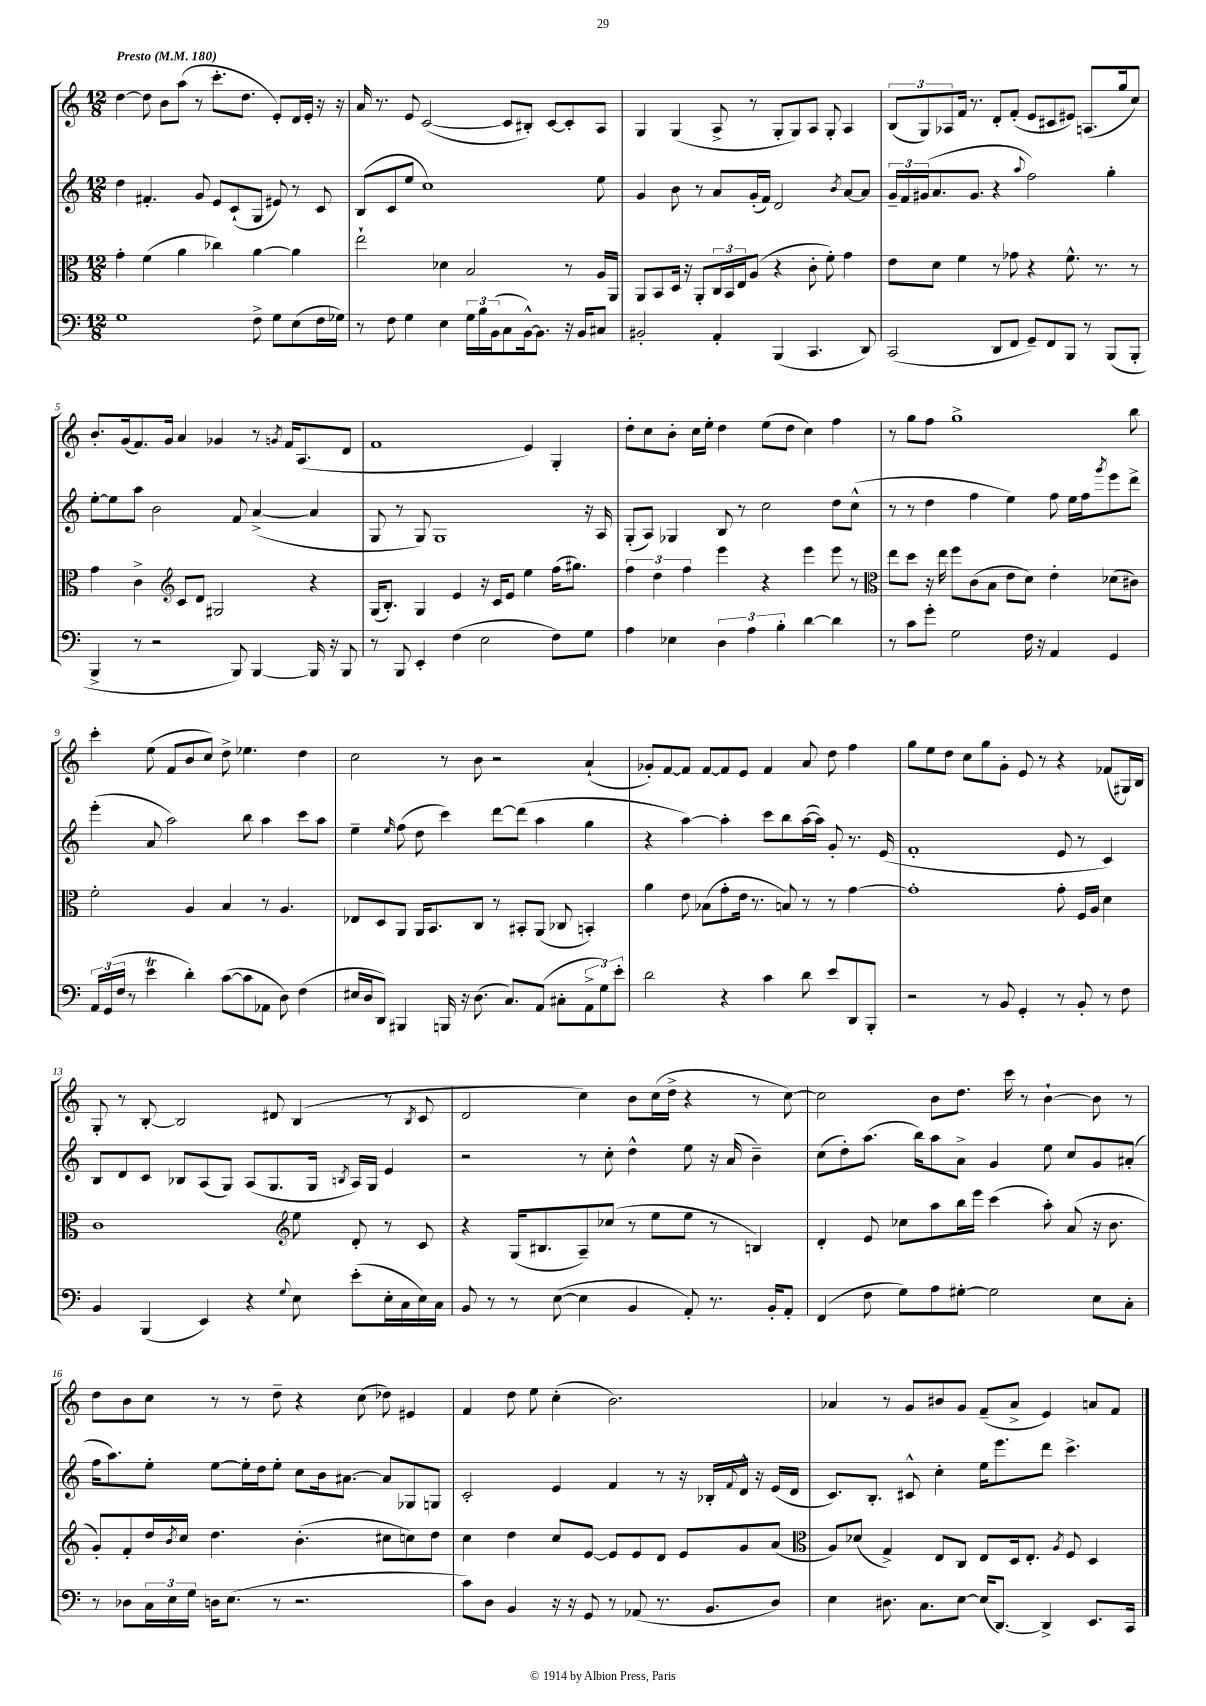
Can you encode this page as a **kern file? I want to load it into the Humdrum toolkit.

**kern	**kern	**kern	**kern
*part4	*part3	*part2	*part1
*staff4	*staff3	*staff2	*staff1
*clefF4	*clefC3	*clefG2	*clefG2
*k[]	*k[]	*k[]	*k[]
*M12/8	*M12/8	*M12/8	*M12/8
*MM180	*MM180	*MM180	*MM180
=1	=1	=1	=1
!	!	!	!LO:TX:a:B:t=Presto
1G	4g'\	4dd\	[4dd\
.	(4f\	4.f#X'/	8dd\]
.	.	.	8b\L
.	4a\	.	(8aa\J
.	.	8g/	8r
.	4cc-X\)	8e/L	8.ccc'\L
.	.	(8c`/	.
.	.	.	8.dd\J
8F^\	[4a\	8G/J	.
8G\L	.	8e#X/)	8e'/L)
(8E\	4a\]	8r	16d/L
.	.	.	16e'/JJ
16F\L	.	8c/	16r
16G-X\JJ)	.	.	16r
=2	=2	=2	=2
8r	2ee`\	(8B/L	16a/
.	.	.	8.r
8F\	.	8c/	.
4G\	.	8ee/J	8e/
.	.	1cc)	([2c/
4E\	4d-X\	.	.
24G\LL	2B/	.	.
24B\	.	.	.
(24BB\J	.	.	.
8C\	.	.	8c/L]
[16BB^^\k)	.	.	8B#X'/J)
8.BB\J]	.	.	.
.	.	.	[8c/L
16r	8r	.	8c'/]
16BB/KL	.	.	.
8C#X/J	16A/LL	8ee\	8A/J
.	16AA/JJ	.	.
=3	=3	=3	=3
2BB#X'/	8AA/L	4g/	4G/
.	8BB/	.	.
.	16D/Jk	8b\	(4G/
.	16r	.	.
.	8AA'/L	8r	.
4AA'/	24C/L	8a/L	8A^/
.	24BB/	.	.
.	24E/J	.	.
.	(8A/J	(16g'/L	8r
.	.	16f/JJ)	.
(4BBB/	4r	2d/	8G'/L
.	.	.	8G/)
4.CC/	8c'\	.	8A/J
.	8f'\)	.	8G'/
.	.	8qb/	.
.	4g\	[8a/L	4A/
8DD/)	.	8a/J]	.
=4	=4	=4	=4
(2CC/	8e\L	24g~/LL	(12B/L
.	.	24f/	.
.	.	(24g#X/J	12G/)
.	8d\J	8.a/	.
.	.	.	12A-X/
.	4f\	.	16f/Jk
.	.	8.g#/J	8.r
8DD/L	8r	4r	8d'/L
8FF/J	8g-X\	.	(8f'/J
.	.	8qqaa/	.
8GG~/L)	4r	2ff\)	8e/L
8FF/	.	.	8c#X/
8BBB/J	8.f^^\	.	8e#X/J)
8r	.	.	(8.An/L
.	8.r	.	.
(8BBB/L	.	4gg'\	.
.	.	.	16gg/k
8BBB'/J	8r	.	8cc/J)
!!LO:LB:g=z
=5	=5	=5	=5
4BBB^/	4g\	[8ee'\L	8.b'/L
.	.	8ee\]	.
.	.	.	(16g/k
8r	4c^\	8aa\J	8.f/)
2r	.	2b\	.
.	.	.	16g/Jk
*	*clefG2	*	*
.	8c/L	.	4a/
.	8d/J	.	.
.	2G#X/	.	4g-X/
8BBB/)	.	8f/	.
[4BBB/	.	([4a^/	8r
.	.	.	8qgn/
.	.	.	16f/KL
.	.	.	(8.A/
16BBB/]	4r	4a/]	.
16r	.	.	.
8BBB/	.	.	8d/J
=6	=6	=6	=6
8r	(16G/KL	8G/	1f
.	8.B'/J)	.	.
8BBB/	.	8r	.
4EE'/	4G/	8G/)	.
.	.	1G	.
(4F\	4e/	.	.
2E\	16r	.	.
.	16c/KL	.	.
.	8e/J	.	.
.	4ee\	.	4e/)
8F\L)	(16ff\KL	.	4G'/
.	8.gg#X\J)	.	.
8G\J	.	16r	.
.	.	16A/	.
=7	=7	=7	=7
4A\	6ff\	(8G'/L	8dd'\L
.	.	8A/J)	8cc\
.	6dd\	.	.
4E-X\	.	4G-X/	8b'\J
.	6ff\	.	.
.	.	.	16cc\LL
.	.	.	16ee'\JJ
6D\	4eee\	8B/	4dd\
.	.	8r	.
6A\	.	.	.
.	4r	2cc\	(8ee\L
6B'\	.	.	.
.	.	.	8dd\J
[4d\	4eee\	.	4cc\)
4d\]	8eee\	8dd\L	4ff\
.	8r	(8cc^^\J	.
=8	=8	=8	=8
*	*clefC3	*	*
8r	8ee\L	8r	8r
8c\L	8dd\J	8r	8gg\L
8g'\J	16r	4dd\	8ff\J
.	16ee\	.	.
2G\	8ff\L	.	1gg^
.	(8c\	4ff\	.
.	8B\J	.	.
.	8e\L	4ee\)	.
16F\	8d\J)	.	.
16r	.	.	.
4AA/	4e'\	8ff\	.
.	.	16ee\LL	.
.	.	16ff\J	.
.	.	8qggg/	.
4GG/	(8d-X\L	8eee\	.
.	8c#X\J)	8ddd^\J	8bb\
!!LO:LB:g=z
=9	=9	=9	=9
24AA/LL	2f'\	(4eee'\	4ccc'\
(24GG/	.	.	.
24F/JJ	.	.	.
8r	.	.	.
4et\	.	8a/	(8ee\
.	.	2aa\)	8f/L
4d'\)	4A/	.	8b/
.	.	.	8cc/J)
([8c\L	4B/	.	8dd^\
8c\]	.	8bb\	4.ee-X\
8AA-X\J	8r	4aa\	.
8D\)	4.A/	.	.
(4F\	.	8ccc\L	4dd\
.	.	8aa\J	.
=10	=10	=10	=10
16E#X/LL	8E-X/L	4ee~\	2cc\
16D/J	.	.	.
8DD/J)	8D/	.	.
.	.	16qqee/	.
4BBB#X/	8AA/J	(8ff\	.
.	16AA/KL	8dd\	.
.	8.BB/	.	.
16BBBn/	.	4ccc\)	8r
16r	.	.	.
(8.D\	8C/J	.	8b\
.	8r	[8ddd\L	2r
8.C/L)	.	.	.
.	8BB#X'/L	(8ddd\J]	.
(8AA/J	(8AA/J	4aa\	.
8C#X'\L	8C-X/	.	.
12AA^\	4BBn'/)	4gg\	(4a`/
12G\)	.	.	.
12e'\J	.	.	.
=11	=11	=11	=11
2d\	4a\	4r	8g-X'/L)
.	.	.	[8f/
.	8e\	[4aa\)	8f/J]
.	(8B-X\L	.	[8f/L
4r	8g'\	4aa'\]	8f/]
.	16e\Jk	.	8e/J
.	8.r	.	.
4c\	.	8ccc\L	4f/
.	8Bn/)	8bb\	.
8d\	8r	([16aa\L	8a/
.	.	16aa\JJ])	.
8e/L	8r	8g'/	8dd\
8DD/	[4g\	8.r	4ff\
8BBB'/J	.	.	.
.	.	(16e/	.
=12	=12	=12	=12
2r	1g']	1f'	8gg\L
.	.	.	8ee\
.	.	.	8dd\J
.	.	.	8cc\L
8r	.	.	8gg\
8BB/	.	.	8g'\J
4GG'/	.	.	8e/
.	.	.	8r
8r	8g'\	8e/	4r
8BB'/	16F/LL	8r	.
.	16A/JJ	.	.
8r	4d\	4c/)	(8f-X/L
8F\	.	.	16G#X/L)
.	.	.	16B/JJ
!!LO:LB:g=z
=13	=13	=13	=13
4BB/	1c	8B/L	8G'/
.	.	8d/	8r
(4BBB/	.	8c/J	[8B'/
.	.	8B-X/L	2B/]
4EE/)	.	(8A/	.
.	.	8G/J)	.
4r	.	(8A/L	.
.	.	8.G/	8d#X/
8qqG/	.	.	.
*	*clefG2	*	*
8E\	8ee\	.	(4B/
.	.	16G/Jk	.
.	.	8qBn/	.
(8e'\L	8d'/	16A/LL)	.
.	.	16G/JJ	.
16E'\L	8r	4e/	8r
16C\	.	.	.
.	.	.	8qB/
16E\)	8c/	.	8c/
16C\JJ	.	.	.
=14	=14	=14	=14
8BB/	4r	2r	2d/
8r	.	.	.
8r	(16G/KL	.	.
.	8.B#X/	.	.
([8E\	.	.	.
4E\]	8A~/)	8r	4cc\)
.	(8cc-X/J	8cc'\	.
4BB/	8r	4dd^^\	8b\L
.	8ee\L	.	(16cc\L
.	.	.	16dd^\JJ
8AA'/)	8ee\J	8ee\	4r
8.r	8r	16r	.
.	.	(16a/	.
.	4Bn/)	4b~\)	8r
16BB'/KL	.	.	.
8AA'/J	.	.	[8cc\)
=15	=15	=15	=15
(4FF/	4d'/	(8cc\L	2cc\]
.	.	8dd'\)	.
8F\	8e/	(8.aa\J	.
8G\L)	8cc-X\L	.	.
.	.	16bb\KL)	.
8A\	8aa\	8aa\	8b\L
[8G#X'\J	16bb\L	8a^\J	8.dd\J
.	16eee\JJ	.	.
2G#\]	(4ccc\	4g/	.
.	.	.	16ccc\
.	.	.	8r
.	8aa'\)	8ee\	[4b`\
.	(8a/	8cc/L	.
8E\L	16r	8g/	8b\]
.	8.b\	.	.
8C'\J	.	(8a#X'/J	8r
!!LO:LB:g=z
=16	=16	=16	=16
8r	8g'/L)	16ff\KL	8dd\L
.	.	8.aa\)	.
8D-X\L	8f'/	.	8b\
24C\L	16dd/L	8ee'\J	8cc\J
24E\	.	.	.
.	8qb/	.	.
.	16cc/JJ	.	.
24G\JJ	.	.	.
16Dn\KL	4.dd\	[8ee\L	8r
(8.E\J	.	.	.
.	.	16ee'\L]	8r
.	.	16dd\J	.
8r	.	8ee'\J	8dd~\
2.r	(4.b'\	8cc\L	4r
.	.	16b\k	.
.	.	[8.a#X\J	.
.	.	.	(8cc\
.	8cc#X\L	8a#/L]	8dd-X\)
.	8ccn\)	8G-X/	4e#X/
.	8dd\J	8Gn/J	.
=17	=17	=17	=17
8c\L)	4cc\	2c'/	4f/
8D\J	.	.	.
4BB/	4dd\	.	8dd\
.	.	.	8ee\
16r	8cc/L	4e/	(4cc'\
16r	.	.	.
8GG/	[8e/J	.	.
8r	8e/L]	4f/	2.b\)
(8AA-X/	8e/	.	.
8.r	8d/J	8r	.
.	8e/L	16r	.
8.BB/L	.	16B-X'/LL	.
.	.	8qqf/	.
.	8g/	16d^^/JJ	.
.	.	16r	.
8D/J)	(8a/J	(16e/LL	.
.	.	16d/JJ	.
=18	=18	=18	=18
*	*clefC3	*	*
4E\	8A/L)	8.c/L)	4a-X/
.	(8d-X/J	.	.
.	.	8.B'/J	.
8.D#X\	4G^/)	.	8r
.	.	8c#X^^/	8g/L
8.C\L	.	.	.
.	8E/L	4cc'\	8b#X/
[8E\J	8C/J	.	8g/J
(16E/KL]	8E/L	16ee\KL	(8f~/L
[8.DD/J)	.	8.eee\	.
.	16D/k	.	8a-^/J
.	8.E'/J	.	.
4DD^/]	.	8ddd\J	4e/)
.	8qA/	.	.
.	8F/	4.ccc^\	.
8.EE/L	4D/	.	8an/L
.	.	.	8f/J
16CC/Jk	.	.	.
==	==	==	==
*-	*-	*-	*-
